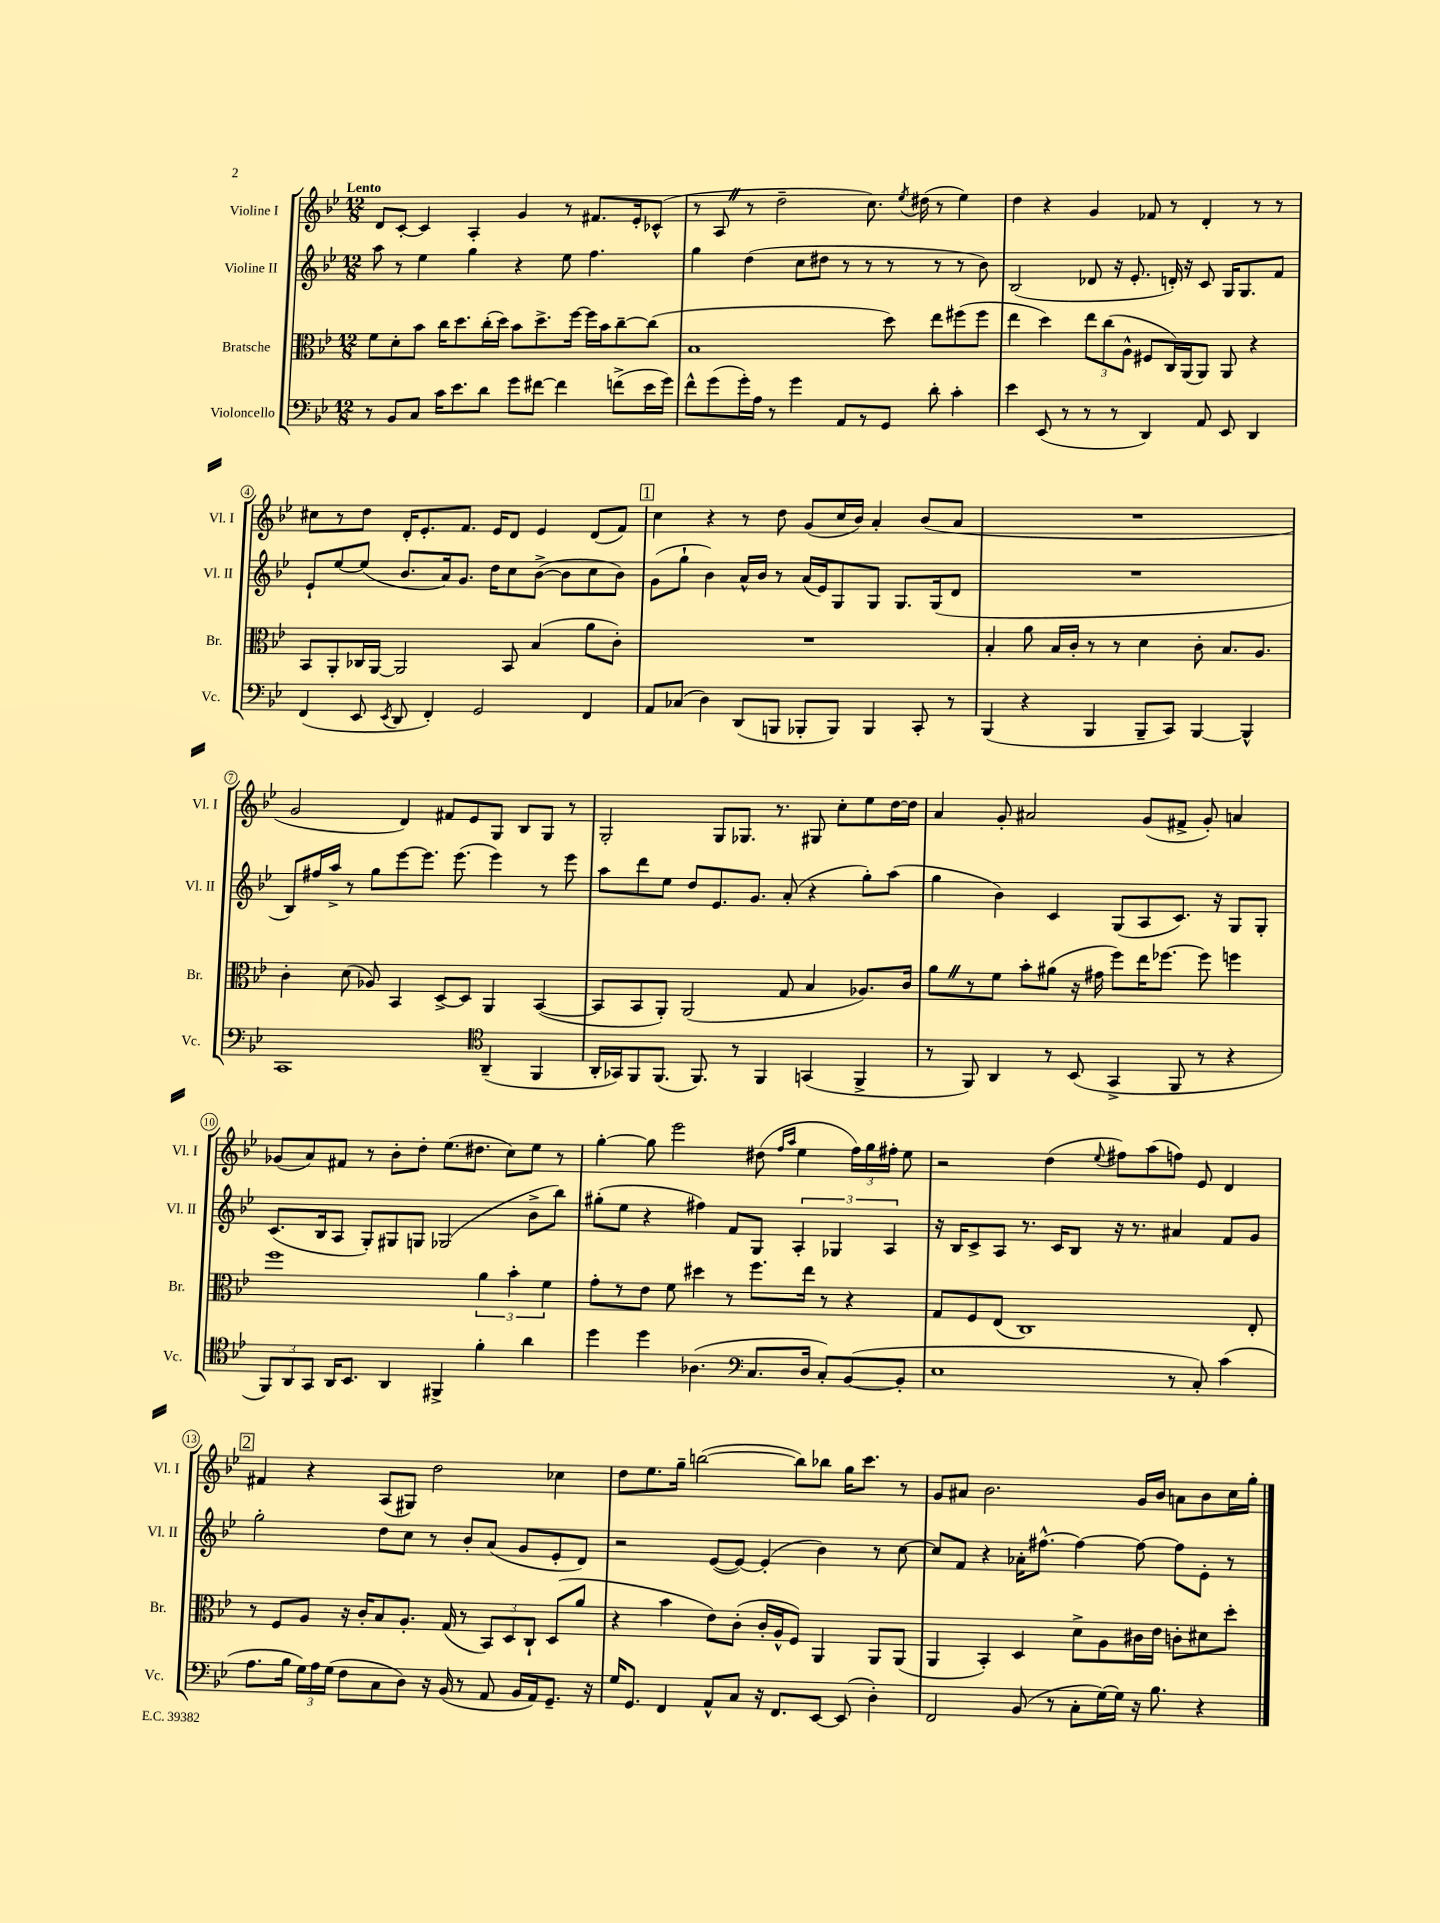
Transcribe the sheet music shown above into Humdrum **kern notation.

**kern	**kern	**kern	**kern
*staff4	*staff3	*staff2	*staff1
*clefF4	*clefC3	*clefG2	*clefG2
*k[b-e-]	*k[b-e-]	*k[b-e-]	*k[b-e-]
*M12/8	*M12/8	*M12/8	*M12/8
8r	8f	8aa	8d
8BB-	8d'	8r	[8c'
8C	8b-	4ee-	4c]
16c	16cc	.	.
8.e-	8.dd	.	.
.	.	4gg	4A'
8d	(16cc'	.	.
.	16dd)	.	.
8g	8b-	4r	4g
[8f#	8.dd^	.	.
4f#]	.	8ee-	8r
.	[16ff	.	.
.	16ff]	4.ff	8.f#
.	16b-	.	.
(8f^	[8cc~	.	.
.	.	.	16e-'
16e-	(8cc]	.	(8c-^^
16g)	.	.	.
=	=	=	=
8f^^	1B-	4gg	8r
(8g	.	.	8A
16g')	.	(4dd	8r
16A	.	.	.
8r	.	.	2dd~
4g	.	8cc	.
.	.	8dd#	.
8AA	.	8r	.
8r	.	8r	8.cc)
8GG	8dd)	8r	.
.	.	.	8qee-
.	.	.	(16dd#
8d'	8ee-	8r	8r
4c'	(8ff#	8r	4ee-)
.	8ff#	8b-)	.
=	=	=	=
4e-	4ee-	(2B-	4dd
(8EE-	4dd)	.	4r
8r	.	.	.
8r	12ee-	8d-	4g
.	(12cc	.	.
8r	.	16r	.
.	12A^^	.	.
.	.	8.e-'	.
4DD)	8F#	.	8f-
.	16C)	16d')	8r
.	(16AA	16r	.
8AA	8AA)	8c	4d'
8EE-	8AA	16G	.
.	.	8.G	.
4DD	4r	.	8r
.	.	8f	8r
=	=	=	=
(4FF	8BB-	8e-`	8cc#
.	8AA'	[8ee-	8r
8EE-	16C-	(8ee-]	8dd
.	[16AA	.	.
8qEE-	.	.	.
8DD	2AA]	8.b-	16d'
.	.	.	8.e-'
4FF')	.	.	.
.	.	16a)	.
.	.	8.g	8.f
2GG	.	.	.
.	.	16dd	16e-
.	8BB-	8cc	8d
.	(4B-	([8b-^	4e-
.	.	8b-]	.
4FF	8a	8cc	(8d
.	8c')	8b-)	8f)
=	=	=	=
8AA	1.r	(8g	4cc
(8C-	.	8gg`	.
4D)	.	4b-)	4r
(8DD	.	16a^^	8r
.	.	16b-	.
8BBB	.	8r	8dd
8BBB-'	.	(16a	(8g
.	.	16e-)	.
8BBB-)	.	8G	16cc
.	.	.	16b-)
4BBB-	.	8G	4a'
.	.	8.G	.
8CC'	.	.	(8b-
.	.	(16G	.
8r	.	8d	8a
=	=	=	=
(4BBB-	4B-'	1.r	1.r
4r	8a	.	.
.	16B-	.	.
.	16c'	.	.
4BBB-	8r	.	.
.	8r	.	.
8BBB-~	4d	.	.
8CC)	.	.	.
[4BBB-	8c'	.	.
.	8.B-	.	.
4BBB-^^]	.	.	.
.	8.A	.	.
=	=	=	=
1CC	4c'	8B-)	2g
.	.	16ff#	.
.	.	16aa^	.
.	(8d	8r	.
.	8A-)	8gg	.
.	4BB-	[8eee-	4d)
.	.	8.eee-]	.
.	[8D^	.	8f#
.	.	(8.eee-	.
.	8D]	.	8e-
*clefC4	*	*	*
(4AA~	4AA	4eee-)	8G
.	.	.	8B-
4FF	([4BB-	8r	8G
.	.	8eee-	8r
=	=	=	=
16AA'	8BB-]	8aa	2G'
16GG-)	.	.	.
8FF	8BB-	8ddd	.
(8.FF	8AA')	8ee-	.
.	(2AA	8dd	.
8.FF)	.	.	.
.	.	8.e-	8G
8r	.	.	8.G-
.	.	8.g	.
4FF	.	.	.
.	.	.	8.r
.	8G	(8a'	.
(4GG	4B-	4r	8G#
.	.	.	8cc'
4FF^	8.A-)	8gg')	8ee-
.	.	(8aa	[16dd
.	16c	.	16dd]
=	=	=	=
8r	8a	4gg	4a
8FF)	8r	.	.
4AA	8f	4b-)	8g'
.	8b-'	.	2a#
8r	(8a#	4c	.
(8BB-	16r	.	.
.	16g#	.	.
4GG^	8ff)	(8G	.
.	16ee-	8A	(8g
.	[8.ff-	.	.
8FF	.	8.c)	8f#^
8r	8ff-]	.	8g')
.	.	16r	.
4r	4ff	8G	4a
.	.	8G'	.
=	=	=	=
12FF)	1ff	(8.c	(8g-
12AA	.	.	.
.	.	.	8a)
12GG	.	.	.
.	.	16B-	.
16AA	.	8A	8f#
8.BB-	.	.	.
.	.	8G')	8r
4AA	.	8G#	8b-'
.	.	8G	8dd'
4FF#^	.	(2G-	(8.ee-
.	.	.	8.dd#
4f'	6a	.	.
.	.	.	8cc)
.	6b-'	.	.
4a	.	8b-^	8ee-
.	6f	.	.
.	.	8bb-)	8r
=	=	=	=
4dd	8g'	(8gg#'	[4gg'
.	8r	8ee-	.
4dd	8e-	4r	8gg]
.	8f	.	2eee-
(4.A-	4dd#	4ff#)	.
.	8r	8f	.
*clefF4	*	*	*
8.C	8.ff	8G	(8dd#
.	.	.	16qqff
.	.	.	16qqaa
.	.	6A'	4ee-
16D	16ee-	.	.
8C')	8r	.	.
.	.	6G-	.
([8BB-	4r	.	24ff)
.	.	.	24gg
.	.	6A	24ff#'
8BB-']	.	.	8ee-
=	=	=	=
1E-	8G	16r	2r
.	.	16B-	.
.	8F	8c^	.
.	(8E-	8A	.
.	1C)	8.r	.
.	.	.	(4dd
.	.	16c	.
.	.	8B-	.
.	.	.	8qqee-
.	.	16r	8ff#)
.	.	8.r	.
.	.	.	(8aa
8r	.	4a#	8ff)
8C')	.	.	8e-
(4c	.	8f	4d
.	8E-'	8g	.
=	=	=	=
8.A	8r	2gg'	4f#
.	8F	.	.
16B-	.	.	.
24G)	8A	.	4r
24A	.	.	.
(24G	.	.	.
8F	16r	.	.
.	16c'	.	.
8C	8B-	8dd	(8A
8D)	8.A'	8cc	8G#)
16r	.	8r	2dd
(16BB-	(16G	.	.
8r	8r	8b-'	.
8AA	12BB-)	(8a	.
.	12D	.	.
16BB-	.	8g	.
.	12C`	.	.
16AA)	.	.	.
8.GG~	(8D	8e-'	4cc-
.	8a	8d)	.
16r	.	.	.
=	=	=	=
16G	4r	2r	8dd
8.GG	.	.	.
.	.	.	8.ee-
4FF	4b-	.	.
.	.	.	16gg~
.	.	.	([2bb
8AA^^	8e-)	([8e-	.
8C	(8c'	8e-_)	.
16r	16c'	(4e-']	.
8.FF	16A^^	.	.
.	8F)	.	8bb])
[8EE-	4AA	4b-)	8bb-
(8EE-]	.	.	16gg
.	.	.	8.ccc
4D')	8AA	8r	.
.	(8AA	[8cc	8r
=	=	=	=
2FF	4AA	8cc]	8g
.	.	8f	8a#
.	4BB-')	4r	2.b-
(8BB-	4D	16a-'	.
.	.	[8.ff#^^	.
8r	.	.	.
8C'	8d^	4ff#_	.
[16G)	8A	.	.
16G]	.	.	.
16r	16c#	8ff#_	16g
8.B-	16e-	.	16b-
.	8c'	8ff#]	8a
4r	8d#	8e-'	8b-
.	8dd'	8r	16cc
.	.	.	16gg'
==	==	==	==
*-	*-	*-	*-
